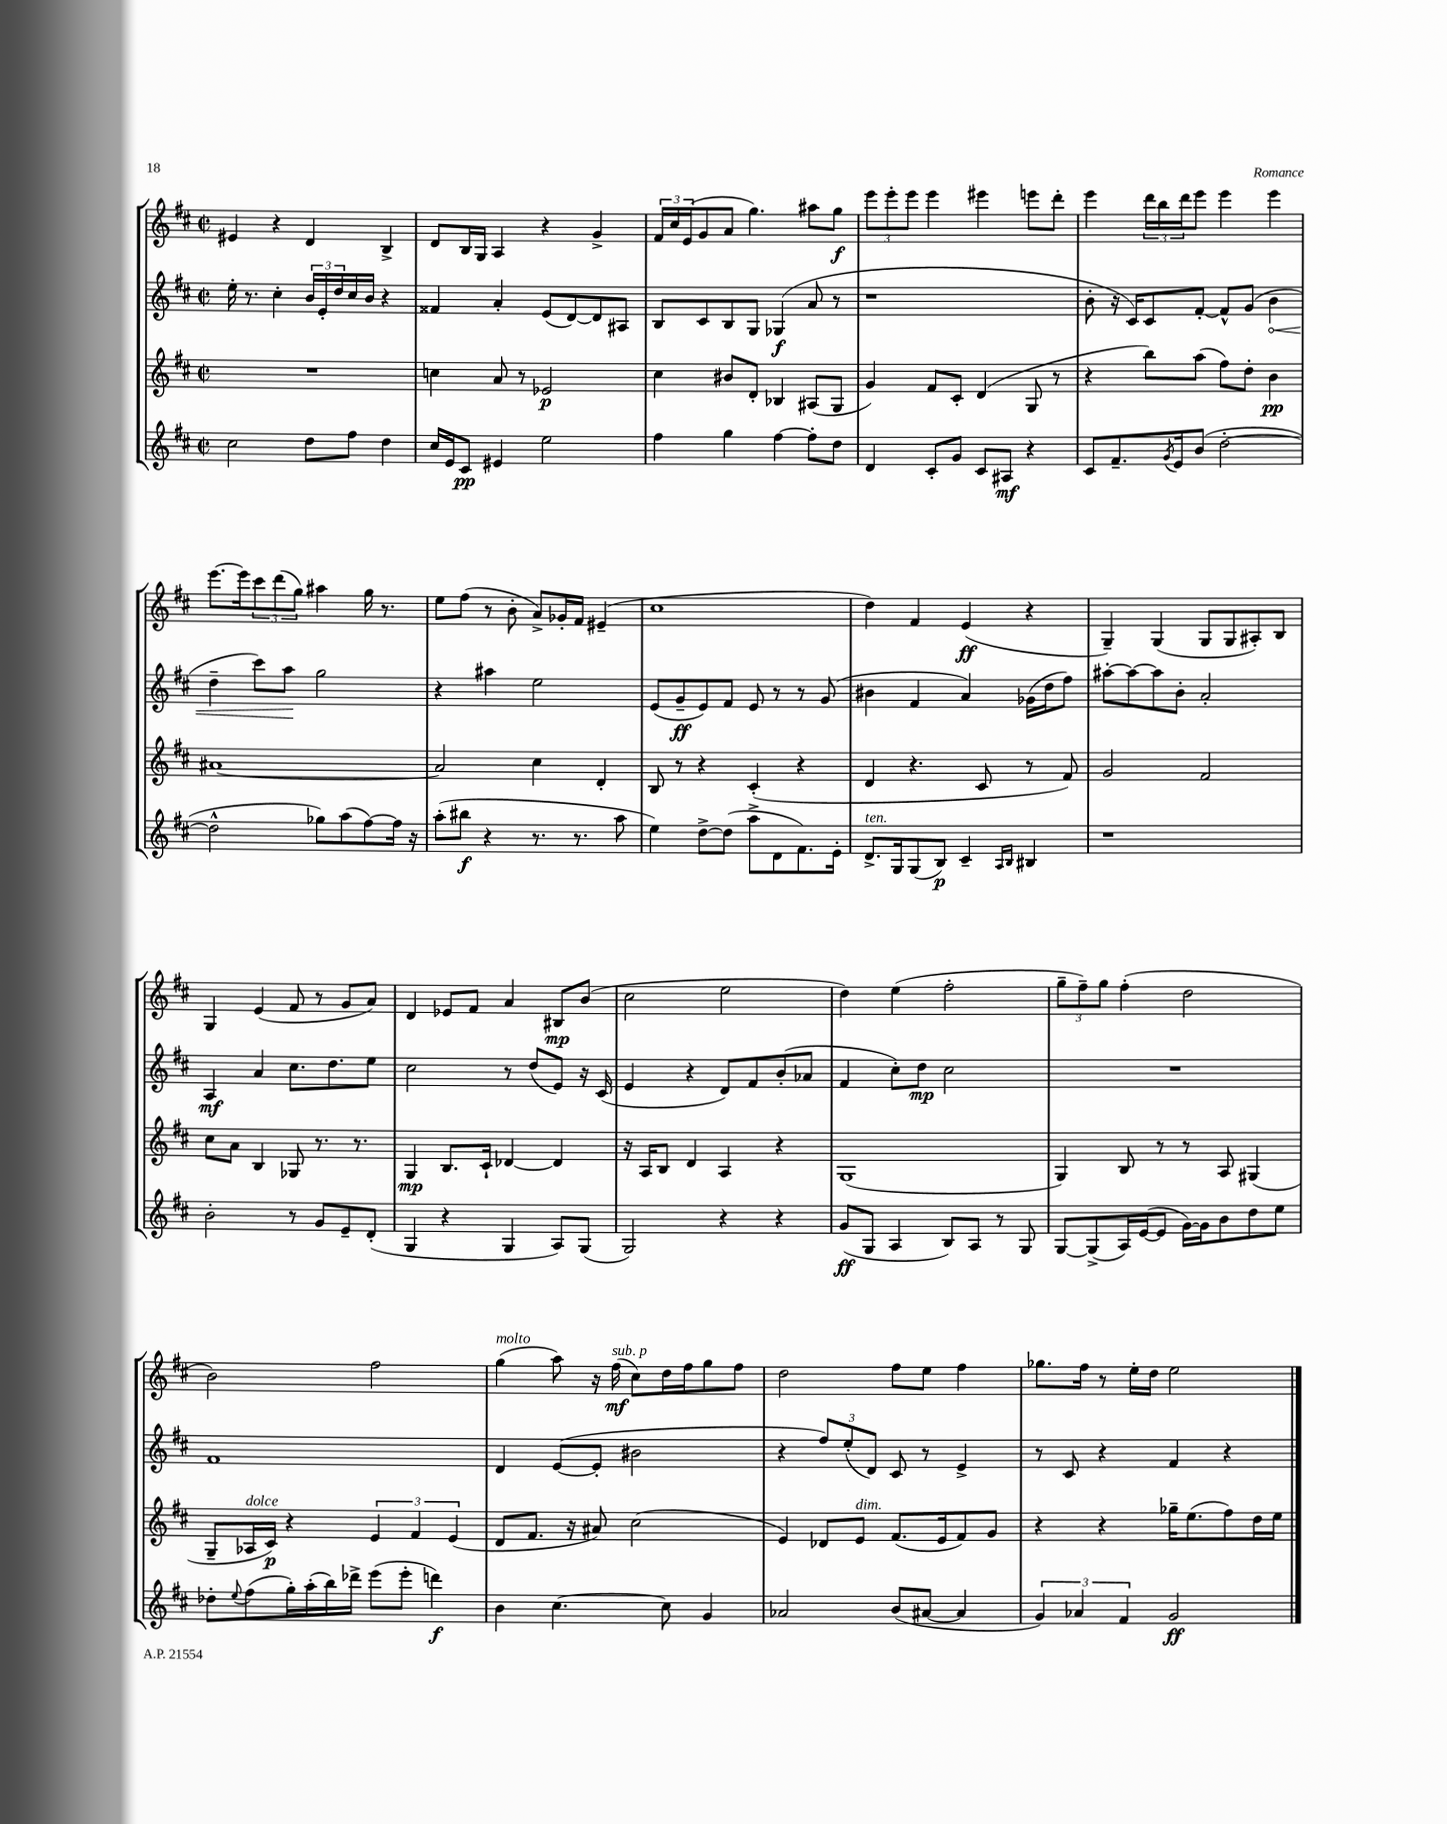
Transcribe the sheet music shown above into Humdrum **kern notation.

**kern	**kern	**kern	**kern
*staff4	*staff3	*staff2	*staff1
*clefG2	*clefG2	*clefG2	*clefG2
*k[f#c#]	*k[f#c#]	*k[f#c#]	*k[f#c#]
*M2/2	*M2/2	*M2/2	*M2/2
*met(c|)	*met(c|)	*met(c|)	*met(c|)
2cc#	1r	16ee'	4e#
.	.	8.r	.
.	.	4cc#'	4r
8dd	.	24b	4d
.	.	24e'	.
.	.	24dd	.
8ff#	.	16cc#	.
.	.	16b	.
4dd	.	4r	4B^
=	=	=	=
16cc#	4cc	4f##	8d
16e	.	.	.
8c#	.	.	16B
.	.	.	16G
4e#	8a	4a'	4A
.	8r	.	.
2ee	2e-	(8e	4r
.	.	[8d)	.
.	.	8d]	4g^
.	.	8A#	.
=	=	=	=
4ff#	4cc#	8B	24f#
.	.	.	24cc#
.	.	.	(24e
.	.	8c#	8g
4gg	8b#	8B	8a
.	8d'	8G	4.gg)
[4ff#	4B-	(4G-	.
8ff#']	(8A#	8a	8aa#
8dd	8G	8r	8gg
=	=	=	=
4d	4g)	1r	12eee
.	.	.	12eee'
.	.	.	12eee
8c#'	8f#	.	4eee
8g	8c#'	.	.
8c#	(4d	.	4eee#
8A#	.	.	.
4r	8G	.	8eee
.	8r	.	8ddd'
=	=	=	=
8c#	4r	8b'	4eee
8.f#~	.	16r	.
.	.	16c#)	.
.	8bb)	8c#	24ddd
.	.	.	24bb
8qg	.	.	.
16e	.	.	.
.	.	.	24ddd
(8b	(8aa	[8f#'	8eee
[2dd'	8ff#)	8f#^^]	4eee
.	8dd'	(8g	.
.	4b	4b	4eee
=	=	=	=
2dd^^]	[1a#	4dd~	[8.eee
.	.	.	16eee]
.	.	8ccc#)	12ccc#
.	.	.	(12ddd
.	.	8aa	.
.	.	.	12gg)
8gg-)	.	2gg	4aa#
(8aa	.	.	.
[8ff#)	.	.	16gg
.	.	.	8.r
16ff#]	.	.	.
16r	.	.	.
=	=	=	=
(8aa'	2a#]	4r	8ee
8bb#	.	.	(8ff#
4r	.	4aa#	8r
.	.	.	8b'
8.r	4cc#	2ee	8a^)
.	.	.	16g-'
8.r	.	.	16f#
.	4d'	.	(4e#~
8aa	.	.	.
=	=	=	=
4ee)	8B	(8e	1cc#
.	8r	8g~	.
[8dd^	4r	8e)	.
(8dd]	.	8f#	.
8aa^	(4c#'	8e	.
8d	.	8r	.
8.f#)	4r	8r	.
.	.	(8g	.
16e'	.	.	.
=	=	=	=
8.d^	4d	4b#	4dd)
16G	.	.	.
(8G	4.r	4f#	4f#
8B)	.	.	.
4c#~	.	4a)	(4e
.	8c#	.	.
16qqA	.	.	.
16qqB	.	.	.
4B#	8r	(16g-	4r
.	.	16dd	.
.	8f#)	8ff#)	.
=	=	=	=
1r	2g	[8aa#'	4G~)
.	.	8aa#_	.
.	.	8aa#]	(4G
.	.	8b'	.
.	2f#	2a'	8G
.	.	.	8G
.	.	.	8A#')
.	.	.	8B
=	=	=	=
2b'	8cc#	4A	4G
.	8a	.	.
.	4B	4a	(4e
8r	8G-	8.cc#	8f#
8g	8.r	.	8r
.	.	8.dd	.
8e~	.	.	8g
.	8.r	.	.
(8d'	.	8ee	8a)
=	=	=	=
4G	4G	2cc#	4d
4r	8.B	.	8e-
.	.	.	8f#
.	16c#`	.	.
4G	[4d-	8r	4a
.	.	(8dd	.
8A)	4d-]	8e)	8B#
(8G	.	16r	(8b
.	.	(16c#	.
=	=	=	=
2G)	16r	4e	2cc#
.	16A	.	.
.	8B	.	.
.	4d	4r	.
4r	4A	8d)	2ee
.	.	8f#	.
4r	4r	(8b'	.
.	.	8a-	.
=	=	=	=
(8g	(1G	4f#	4dd)
8G	.	.	.
4A	.	8cc#')	(4ee
.	.	8dd	.
8B)	.	2cc#	2ff#'
8A	.	.	.
8r	.	.	.
8G	.	.	.
=	=	=	=
[8G	4G)	1r	12gg~
.	.	.	12ff#~)
(8G^]	.	.	.
.	.	.	12gg
16A)	8B	.	(4ff#'
([16e	.	.	.
8e]	8r	.	.
[16g)	8r	.	2dd
16g]	.	.	.
8b	8A	.	.
8dd	(4G#	.	.
8ee	.	.	.
=	=	=	=
8dd-'	8G~	1f#	2b)
8qqee	.	.	.
(8ff#	16A-	.	.
.	16c#)	.	.
16gg')	4r	.	.
(16aa'	.	.	.
16bb)	.	.	.
16ddd-^	.	.	.
(8eee	6e	.	2ff#
8eee'	.	.	.
.	6f#	.	.
4ddd)	.	.	.
.	(6e	.	.
=	=	=	=
4b	8d	4d	(4gg
.	8.f#	.	.
[4.cc#	.	([8e	8aa)
.	16r	.	.
.	8a#)	8e']	16r
.	.	.	(16ff#
.	(2cc#	2b#	8cc#)
8cc#]	.	.	16dd
.	.	.	16ff#
4g	.	.	8gg
.	.	.	8ff#
=	=	=	=
2a-	4e)	4r	2dd
.	8d-	12ff#)	.
.	.	(12ee'	.
.	8e	.	.
.	.	12d)	.
(8b	(8.f#	8c#	8ff#
[8a#	.	8r	8ee
.	16e	.	.
4a#]	8f#)	4e^	4ff#
.	8g	.	.
=	=	=	=
6g)	4r	8r	8.gg-
.	.	8c#	.
6a-	.	.	.
.	.	.	16ff#
.	4r	4r	8r
6f#	.	.	.
.	.	.	16ee'
.	.	.	16dd
2g	16gg-~	4f#	2ee
.	(8.ee	.	.
.	8ff#)	4r	.
.	16dd	.	.
.	16ee	.	.
==	==	==	==
*-	*-	*-	*-
